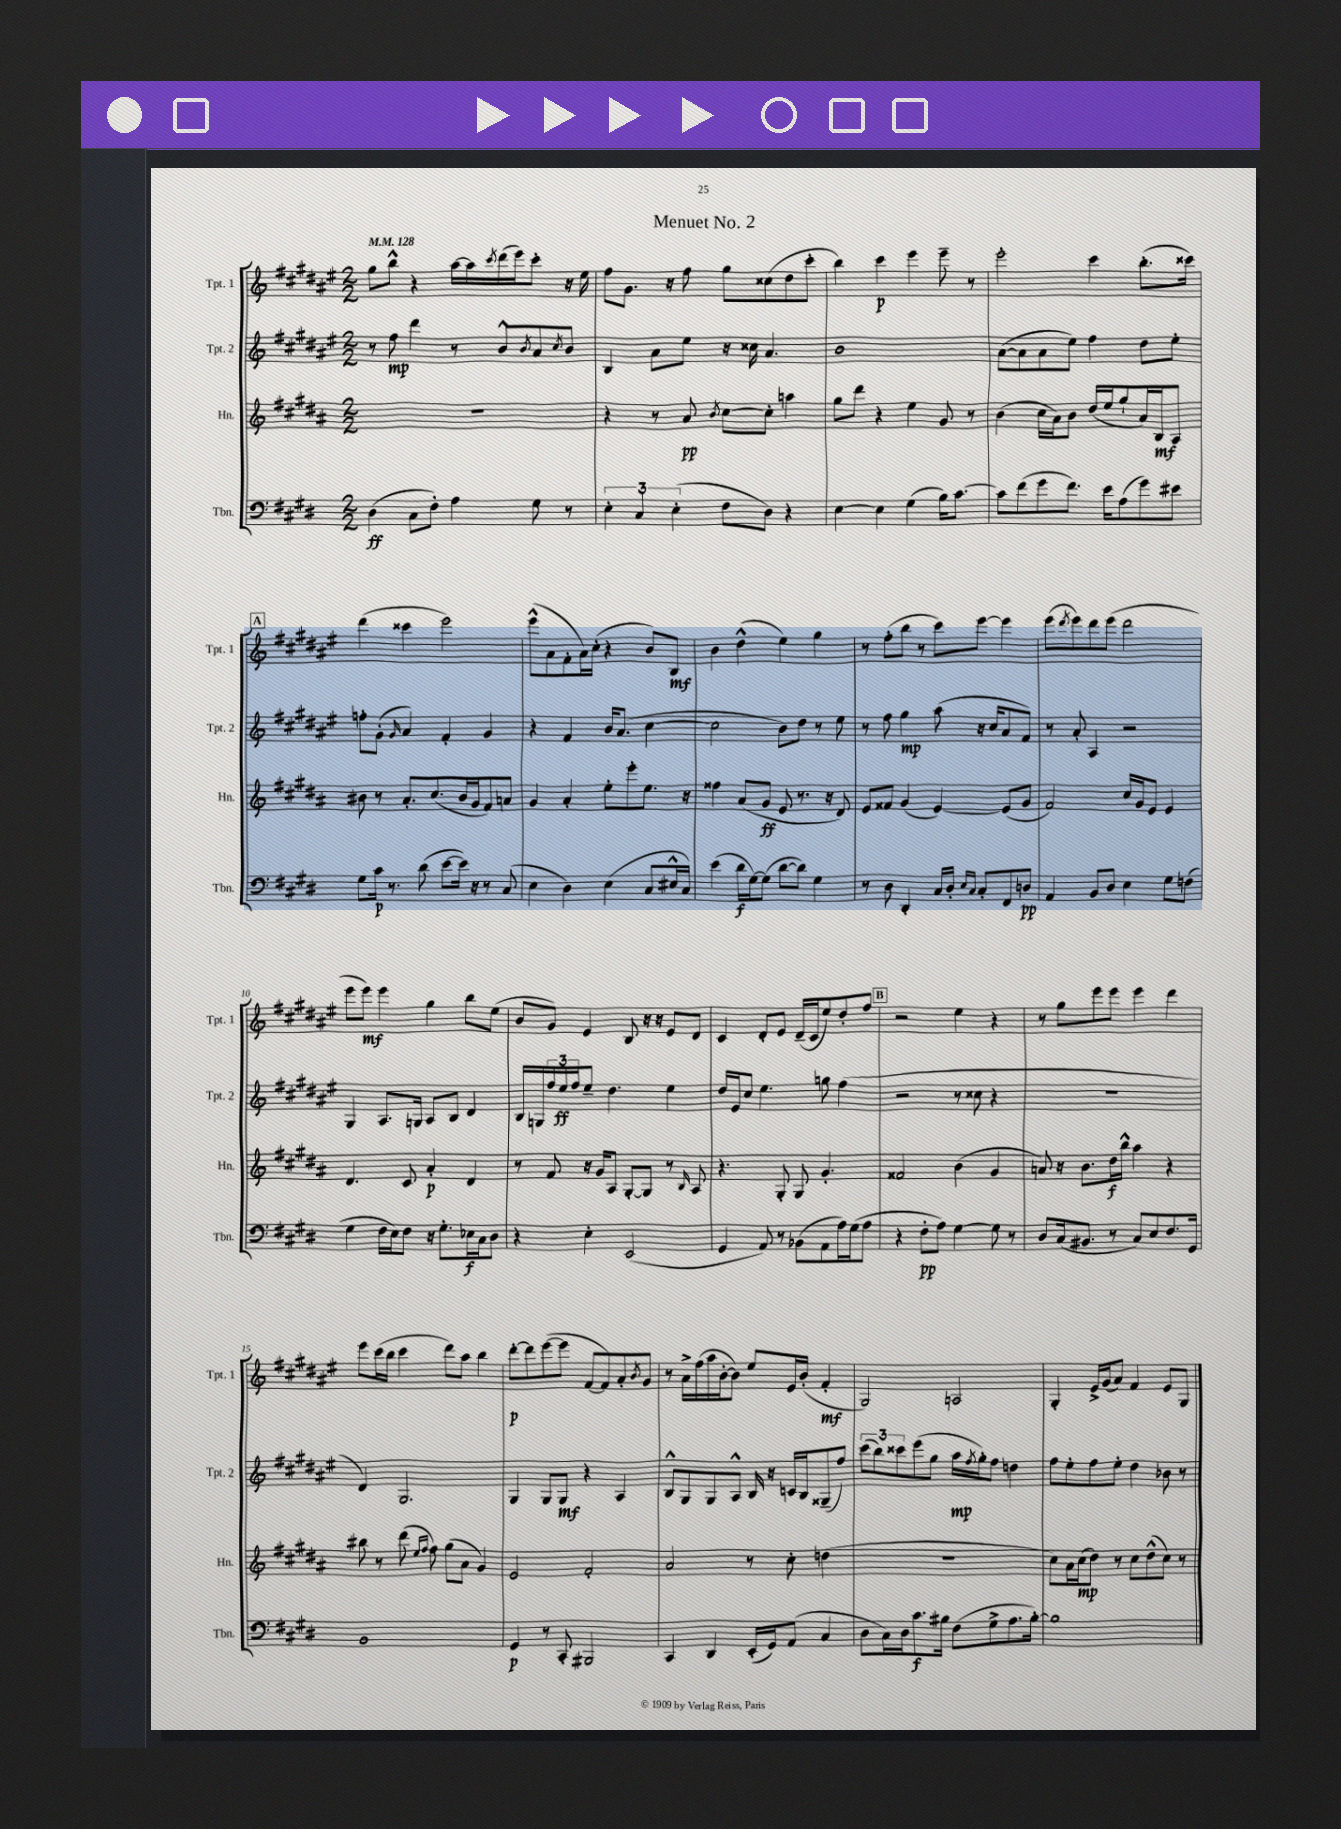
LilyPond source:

\header { title = "Menuet No. 2" }
<<
\new StaffGroup <<
\new Staff = "s0" \with { instrumentName = "Tpt. 1" shortInstrumentName = "Tpt. 1" } {
    \clef treble \key fis \major \numericTimeSignature \time 2/2 \tempo 4 = 128
    gis''8 b''8-^ r4 ais''16~ ais''16 \acciaccatura { cis'''8 } dis'''16( eis'''16) cis'''8-. r16 eis''16 |
    fis''8 gis'8. r16 fis''8 gis''8 cisis''8( dis''8 cis'''8-. |
    b''4) cis'''4\p eis'''4 eis'''8-- r8 |
    eis'''2-. cis'''4 b''8.-.( cisis'''16) |
    \mark \markup { \box "A" } dis'''4( cisis'''4 eis'''2) |
    eis'''8-^( ais'8 fis'8-. ais'16) cis''16-.( r4 b'8) b8\mf |
    b'4 dis''4-^( eis''4) gis''4 |
    r8 fis''8-.( b''8 r8 cis'''8) eis'''8~ eis'''4 |
    eis'''8( \acciaccatura { dis'''8 } eis'''8) dis'''8 eis'''8( dis'''2 |
    eis'''8 eis'''8\mf) eis'''4 gis''4 b''8 eis''8( |
    b'8 gis'8) eis'4 b8 r16 r16 eis'8 dis'8 |
    cis'4 dis'8-. eis'8 dis'16--( cis'16 eis''8) dis''8-. fis''8 |
    \mark \markup { \box "B" } r2 eis''4 r4 |
    r8 gis''8 eis'''8 eis'''8 eis'''4 dis'''4 |
    eis'''8 cis'''16( b''16 cis'''4 dis'''8) ais''8 b''4 |
    dis'''8~-.\p dis'''8 eis'''8~( eis'''8 fis'8~ fis'8) ais'8-. \acciaccatura { b'8 } gis'8 |
    r8 ais'16-> fis''16( ais''16 b'16~-. b'8) eis''8 eis'16 b'16-.( fis'4-.\mf |
    gis2) a2 |
    gis4-. eis'16-> gis'16( ais'8) fis'4 eis'8 gis8 \bar "|." |
}
\new Staff = "s1" \with { instrumentName = "Tpt. 2" shortInstrumentName = "Tpt. 2" } {
    \clef treble \key fis \major \numericTimeSignature \time 2/2
    r8 fis''8\mp dis'''4 r8 b'8-^ \acciaccatura { b'8 } ais'8 \acciaccatura { cis''8 } b'8 |
    b4 ais'8 eis''8 r16 cisis''16 ais'4. |
    b'1 |
    ais'8~( ais'8 ais'8 eis''8) fis''4 dis''8 eis''8-. |
    \mark \markup { \box "A" } f''8-. gis'8-.( \grace { gis'16 } ais'4) fis'4-. gis'4 |
    r4 fis'4 b'16 ais'8.( cis''4~ |
    cis''2 b'8) dis''8 r8 eis''8 |
    r8 fis''8 gis''4\mp ais''8( r16 cis''16 ais'8 fis'8) |
    r8 ais'8-. ais4 r2 |
    gis4 ais8. g16 ais8 b8 dis'4 |
    b16 g16 \tuplet 3/2 { fis''16 eis''16\ff fis''16 } eis''8-- dis''4. eis''4 |
    dis''16 eis'16 cis''8 eis''4. g''8 fis''4( |
    \mark \markup { \box "B" } r2 r8 cisis''8 r4 |
    r1 |
    dis'4) gis2. |
    gis4 gis8 gis8\mf r4 ais4 |
    b8-^ gis8 gis8 ais8-^ b16 r16 c'16 b16 gisis8--( fis''8) |
    \tuplet 3/2 { cis'''8( b''8) cisis'''8 } eis'''8( gis''8 ais''16\mp \acciaccatura { fis''8 } gis''16-.) fis''8 d''4 |
    fis''8 eis''8-. fis''8 eis''8-. dis''4 bes'8 r8 \bar "|." |
}
\new Staff = "s2" \with { instrumentName = "Hn." shortInstrumentName = "Hn." } {
    \clef treble \key b \major \numericTimeSignature \time 2/2
    R1 |
    r4 r8 ais'8\pp \acciaccatura { b'8 } cis''8~ cis''8-. a''4 |
    gis''8 dis'''8 r4 e''4 gis'8 r8 |
    b'4( cis''16 ais'16) b'8 dis''16( e''16 gis''8-! ais'16) b16\mf ais8 |
    \mark \markup { \box "A" } bis'8 r8 ais'8.-. cis''8.( bis'16 gis'16 fis'8) a'8 |
    gis'4 ais'4-. e''8-. e'''8-. e''8. r16 |
    fisis''4 ais'8( gis'8\ff e'8 r8. r16 dis'8) |
    e'8 fisis'8 gis'4( e'4~) e'8( gis'8 |
    fis'2) cis''16 gis'16 e'8 e'4 |
    dis'4. cis'8 ais'4-.\p dis'4 |
    r8 fis'8 r16 gis'16 ais8 gis8~-. gis8 r8 \grace { b16 } ais8 |
    r4. gis8-. gis8 gis'4.-. |
    \mark \markup { \box "B" } fisis'2 b'4( gis'4 |
    a'8) r16 b'8. dis''16\f b''16-^ ais''4 r4 |
    bis''8 r8 dis'''8( \grace { e''16 fis''16 } fis''8) gis''8( ais'8 gis'4) |
    e'2 fis'2-. |
    ais'2 r8 cis''8-. d''4( |
    r1 |
    cis''8) ais'16 cis''16\mp( dis''8) r8 cis''8 dis''8-^( cis''8) r8 \bar "|." |
}
\new Staff = "s3" \with { instrumentName = "Tbn." shortInstrumentName = "Tbn." } {
    \clef bass \key e \major \numericTimeSignature \time 2/2
    dis4\ff( cis8 fis8-.) a4 gis8 r8 |
    \tuplet 3/2 { e4-. cis4 e4-.( } fis8 dis8) r4 |
    e4~ e4 gis4( b16) cis'8.~ |
    cis'8 fis'8( gis'8 fis'8.) e'16 a8( gis'8) eis'8 |
    \mark \markup { \box "A" } gis8 cis'16\p r8. dis'8( e'8~ e'16) r16 r8 cis8( |
    e4 dis4) e4( cis8 eis16-^ cis16) |
    e'4( dis'16\f gis16~) gis8( dis'8~ dis'8) gis4 |
    r8 dis8 dis,4-. cis16 dis16-. \grace { e16 cis16 } cis8-. fis,8 d8\pp |
    a,4 b,8 dis8 e4 gis8 f8( |
    gis4 fis16 e16) fis8 r16 gis8.-. ees16\f cis16 dis8 |
    r4 e4-. e,2( |
    gis,4 a,8) r8 bes,8( a,8 a16) gis16( a8 |
    \mark \markup { \box "B" } r4 fis8-.\pp a8) gis4~ gis8 r8 |
    dis8 cis16( bis,8. r8 cis8) e8 fis8. gis,16 |
    b,1 |
    gis,4\p r8 cis,8-. bis,,2 |
    cis,4 dis,4 e,16-.( gis,16) a,8( cis4 |
    dis8 cis16) dis16 cis'8.\f bis16 fis8( gis8-> a8. bis16~-.) |
    bis1 \bar "|." |
}
>>
>>
